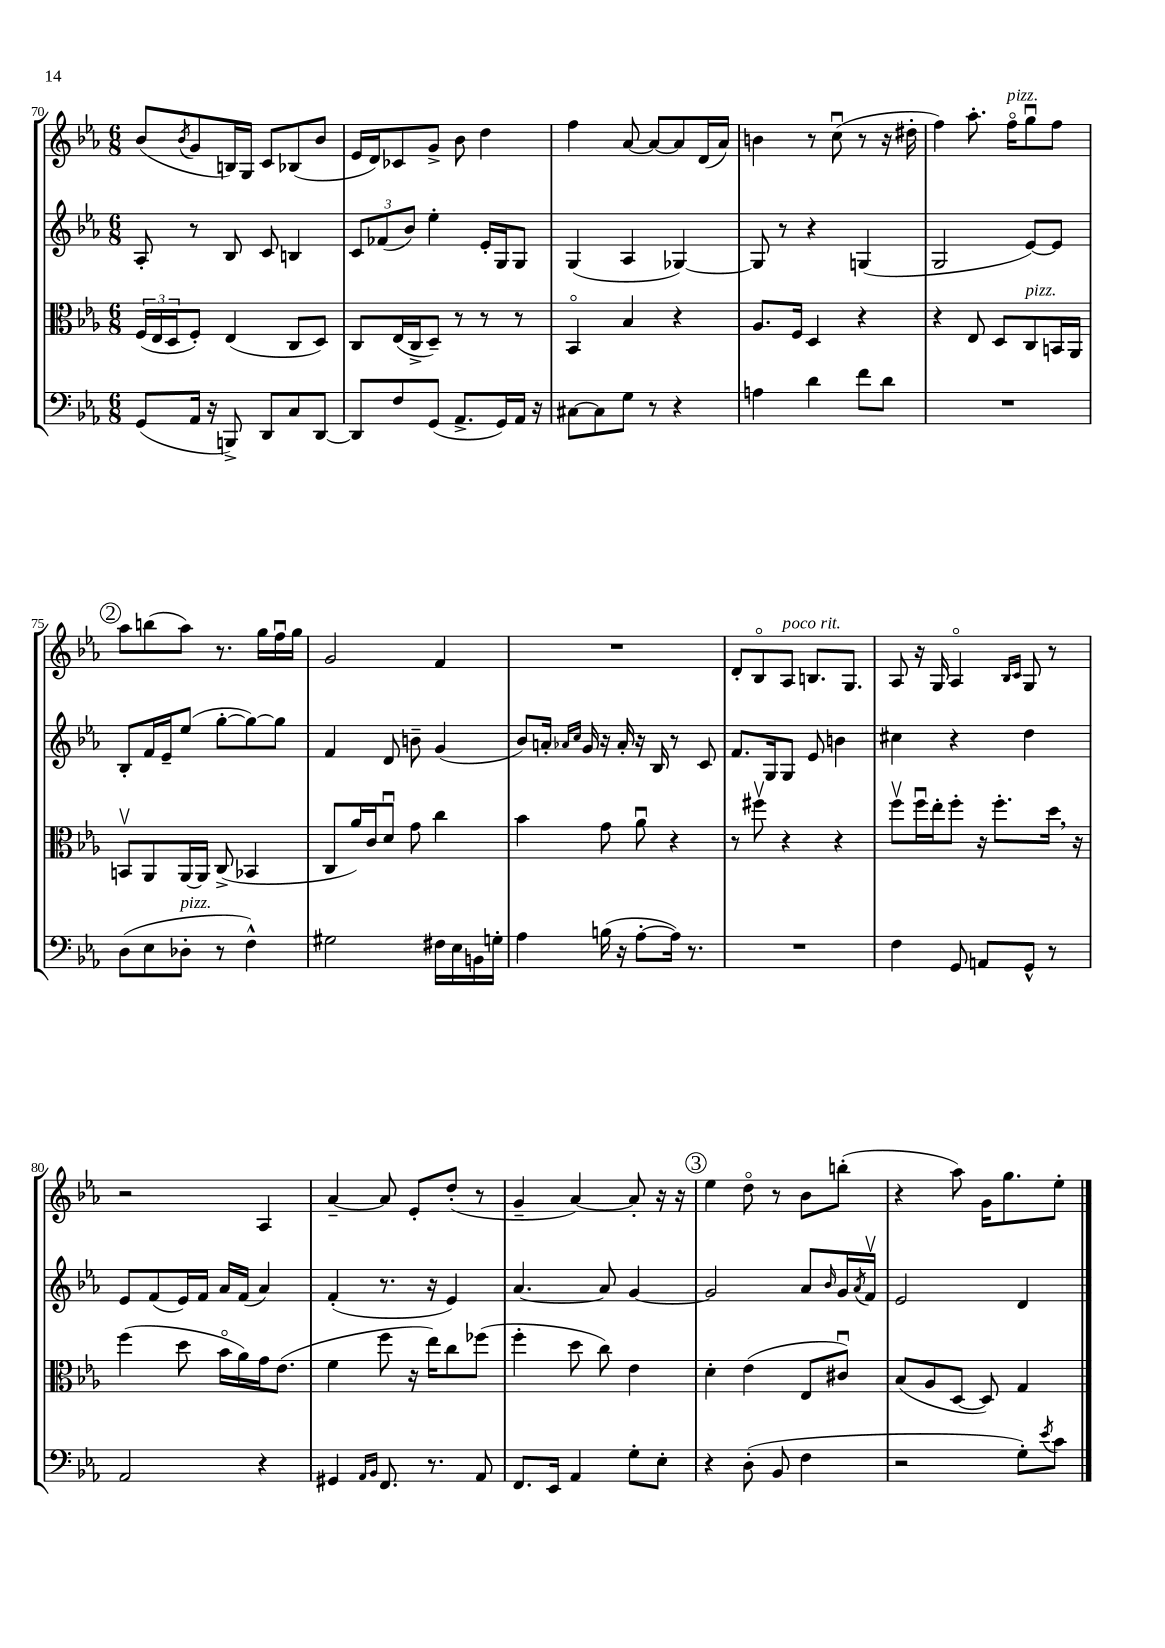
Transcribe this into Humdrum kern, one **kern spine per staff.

**kern	**kern	**kern	**kern
*staff4	*staff3	*staff2	*staff1
*clefF4	*clefC3	*clefG2	*clefG2
*k[b-e-a-]	*k[b-e-a-]	*k[b-e-a-]	*k[b-e-a-]
*M6/8	*M6/8	*M6/8	*M6/8
(8GG	(24F	8A-'	(8b-
.	24E-	.	.
.	24D	.	.
.	.	.	8qb-
16AA-	8F')	8r	8g
16r	.	.	.
8BBB^)	(4E-	8B-	16B)
.	.	.	16G
8DD	.	8c	8c
8C	8C	4B	(8B-
[8DD	8D)	.	8b-
=	=	=	=
8DD]	8C	12c	16e-
.	.	.	16d)
.	.	(12f-	.
8F	(16E-	.	8c-
.	.	12b-)	.
.	16C^	.	.
(8GG	8D~)	4ee-'	8g^
8.AA-^	8r	.	8b-
.	8r	16e-'	4dd
16GG)	.	16G	.
16AA-	8r	8G	.
16r	.	.	.
=	=	=	=
[8C#	4BB-o	(4G	4ff
8C#]	.	.	.
8G	4B-	4A-	[8a-
8r	.	.	8a-_
4r	4r	[4G-)	8a-]
.	.	.	(16d
.	.	.	16a-)
=	=	=	=
4A	8.A-	8G-]	4b
.	.	8r	.
.	16F	.	.
4d	4D	4r	8r
.	.	.	(8ccu
8f	4r	(4G	8r
8d	.	.	16r
.	.	.	16dd#'
=	=	=	=
2.r	4r	2G	4ff)
.	8E-	.	8.aa-'
.	8D	.	.
.	.	.	16ffo
.	8C	[8e-)	8ggu
.	16BB	8e-]	8ff
.	16AA-	.	.
=	=	=	=
(8D	8BBv	8B-'	8aa-
8E-	8AA-	16f	(8bb
.	.	16e-~	.
8D-'	[16AA-	(8ee-	8aa-)
.	16AA-]	.	.
8r	(8C^	[8gg'	8.r
4F^^)	4BB-	8gg_)	.
.	.	.	16gg
.	.	8gg]	16ffu
.	.	.	16gg
=	=	=	=
2G#	8C	4f	2g
.	16a-)	.	.
.	16c	.	.
.	8du	8d	.
.	8g	8b~	.
16F#	4cc	(4g	4f
16E-	.	.	.
16BB	.	.	.
16G'	.	.	.
=	=	=	=
4A-	4b-	8b-)	2.r
.	.	16a'	.
.	.	16qqa-	.
.	.	16qqcc	.
.	.	16g	.
(16B	8g	16r	.
16r	.	16a-'	.
[8A-'	8a-u	16r	.
.	.	16B-	.
16A-])	4r	8r	.
8.r	.	.	.
.	.	8c	.
=	=	=	=
2.r	8r	8.f	8d'
.	8ff#v	.	8B-o
.	.	16G	.
.	4r	8G	8A-
.	.	8e-	8.B
.	4r	4b	.
.	.	.	8.G
=	=	=	=
4F	8ffv	4cc#	8A-
.	16ffu	.	16r
.	16ee-'	.	16G
8GG	8ff'	4r	4A-o
8AA	16r	.	.
.	8.ff'	.	.
.	.	.	16qqB-
.	.	.	16qqc
8GG^^	.	4dd	8G
8r	16dd	.	8r
.	16r	.	.
=	=	=	=
2AA-	(4ff	8e-	2r
.	.	(8f	.
.	8dd	16e-)	.
.	.	16f	.
.	16b-o	16a-	.
.	16a-)	(16f	.
4r	16g	4a-)	4A-
.	(8.e-	.	.
=	=	=	=
4GG#	4f	(4f'	[4a-~
16qqAA-	.	.	.
16qqBB-	.	.	.
8.FF	8ff	8.r	8a-]
.	16r	.	8e-'
8.r	16ee-)	16r	.
.	8cc	4e-)	(8dd'
8AA-	(8ff-	.	8r
=	=	=	=
8.FF	4ff'	[4.a-	4g~
16EE-	.	.	.
4AA-	8dd	.	[4a-)
.	8cc)	8a-]	.
8G'	4e-	[4g	8a-']
8E-'	.	.	16r
.	.	.	16r
=	=	=	=
4r	4d'	2g]	4ee-
(8D'	(4e-	.	8ddo
8BB-	.	.	8r
4F	8E-	8a-	8b-
.	.	16qqb-	.
.	8c#u)	16g	(8bb'
.	.	8qa-	.
.	.	16fv	.
=	=	=	=
2r	(8B-	2e-	4r
.	8A-	.	.
.	[8D	.	8aa-)
.	8D])	.	16g
.	.	.	8.gg
8G')	4G	4d	.
8qe-	.	.	.
8c	.	.	8ee-'
==	==	==	==
*-	*-	*-	*-
